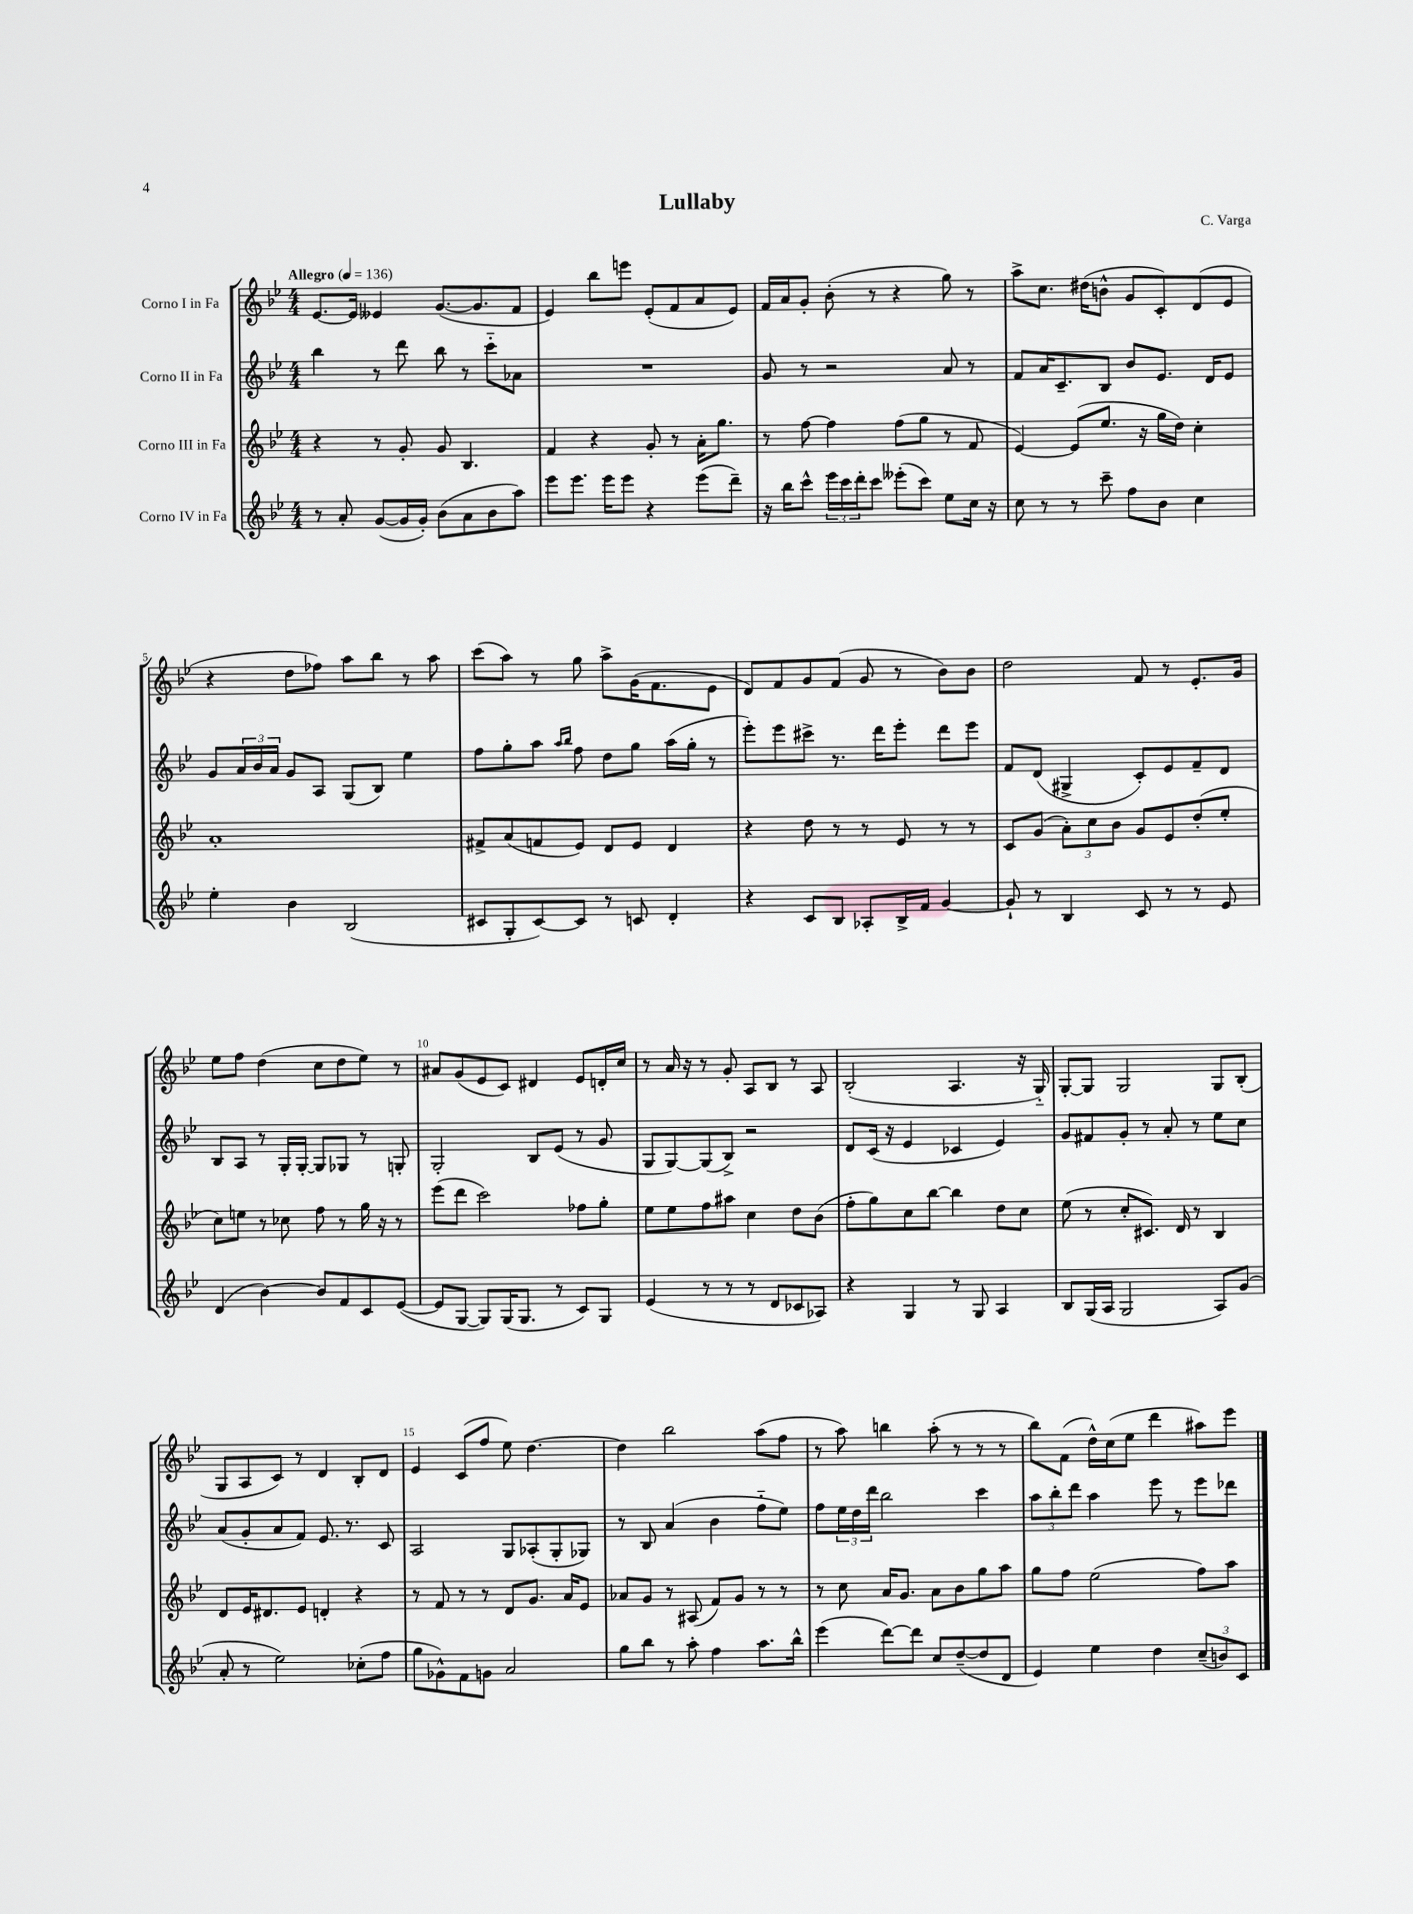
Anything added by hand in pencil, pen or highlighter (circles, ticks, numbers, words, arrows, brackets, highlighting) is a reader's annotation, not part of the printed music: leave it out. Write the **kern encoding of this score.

**kern	**kern	**kern	**kern
*staff4	*staff3	*staff2	*staff1
*clefG2	*clefG2	*clefG2	*clefG2
*k[b-e-]	*k[b-e-]	*k[b-e-]	*k[b-e-]
*M4/4	*M4/4	*M4/4	*M4/4
*MM136	*MM136	*MM136	*MM136
8r	4r	4bb-	[8.e-
8a'	.	.	.
.	.	.	16e-]
([8g	8r	8r	4e--
16g]	8g'	8ddd	.
16g')	.	.	.
(8b-	8g	8bb-	([8.g
8a	4.B-	8r	.
.	.	.	8.g]
8b-	.	8ccc'~	.
8aa)	.	8a-	8f
=	=	=	=
8eee-	4f	1r	4e-)
8.eee-	.	.	.
.	4r	.	8bb-
16eee-	.	.	.
8eee-	.	.	8eee
4r	8g'	.	(8e-'
.	8r	.	8f
(8eee-	16a'	.	8a
.	8.gg	.	.
8ddd~)	.	.	8e-)
=	=	=	=
16r	8r	8g	16f
16bb-	.	.	16a
8ccc^^	[8ff	8r	8g'
24eee-	4ff]	2r	(8b-'
24ccc	.	.	.
24ddd'	.	.	.
8ccc	.	.	8r
(8eee--'	(8ff	.	4r
8ccc)	8gg	.	.
8ee-	8r	8a	8gg)
16cc	8f	8r	8r
16r	.	.	.
=	=	=	=
8cc	[4e-)	8f	8aa^
8r	.	16a	8.cc
.	.	8.c~	.
8r	(8e-]	.	.
.	.	.	(16dd#
8ccc~	8.ee-	8B-	8b^^
8ff	.	8b-	8g
.	16r	.	.
8b-	16gg	8.e-	8c')
.	16dd)	.	.
4cc	4cc'	.	(8d
.	.	16d	.
.	.	8e-	8e-
=	=	=	=
4ee-'	1a'	8g	4r
.	.	24a	.
.	.	24b-	.
.	.	24a	.
4b-	.	8g	8dd
.	.	8A	8ff-)
(2B-	.	(8G	8aa
.	.	8B-)	8bb-
.	.	4ee-	8r
.	.	.	8aa
=	=	=	=
8c#	8f#^	8ff	(8ccc
8G'	(8a	8gg'	8aa)
[8c#)	8f	8aa	8r
.	.	16qqaa	.
.	.	16qqbb-	.
8c#]	8e-)	8ff	8gg
8r	8d	8dd	8aa^
8c	8e-	8gg	(16g
.	.	.	8.f
4d'	4d	(16aa	.
.	.	16gg'	.
.	.	8r	8e-
=	=	=	=
4r	4r	8eee-')	8d)
.	.	8eee-	8f
8c	8dd	8ccc#^	8g
8B-	8r	8.r	(8f
8A-'	8r	.	8g
.	.	16ddd	.
16B-^	8e-	8eee-'	8r
16f	.	.	.
[4g	8r	8ddd	8b-)
.	8r	8eee-	8b-
=	=	=	=
8g`]	8c	8f	2dd
8r	(8g	(8d	.
4B-	12a')	4G#^	.
.	12cc	.	.
.	12b-	.	.
8c	8g	8c')	8f
8r	8e-	8e-	8r
8r	(8dd'	8f~	8.e-'
8e-	8ee-'	8d	.
.	.	.	16g
=	=	=	=
(4d	8cc)	8B-	8ee-
.	8ee	8A	8ff
[4b-)	8r	8r	(4dd
.	8cc-	16G'	.
.	.	[16G'	.
8b-]	8ff	8G]	8cc
8f	8r	8G-	8dd
8c	16gg	8r	8ee-)
.	16r	.	.
([8e-	8r	8G'	8r
=	=	=	=
8e-]	(8eee-	2G'	8a#
[8G	8ddd	.	(8g
8G])	2ccc)	.	8e-
(16G	.	.	8c)
8.G	.	.	.
.	.	8B-	4d#
8r	.	(8e-	.
8c)	8ff-	8r	8e-
8G	8gg'	8g	16d'
.	.	.	16cc
=	=	=	=
(4e-	8ee-	8G	8r
.	8ee-	[8G)	16a
.	.	.	16r
8r	8ff	(8G]	8r
8r	8aa#	8B-^)	8g'
8r	4cc	2r	8A
8d	.	.	8B-
8c-	8dd	.	8r
8A-)	(8b-	.	8A
=	=	=	=
4r	8ff'	8d	(2B-'
.	8gg)	(16c	.
.	.	16r	.
4G	8cc	4e-	.
.	[8bb-	.	.
8r	4bb-]	4c-	4.A
8G	.	.	.
4A	8dd	4e-)	.
.	8cc	.	16r
.	.	.	16G'~)
=	=	=	=
8B-	(8ee-	8g	[8G'
(16G	8r	8f#	8G]
16A	.	.	.
2G	8cc'	8g'	2G
.	8.c#)	8r	.
.	.	8a'	.
.	16d	.	.
.	8r	8r	.
8A)	4B-	8ee-	8G
(8g	.	8cc	(8B-'
=	=	=	=
8a'	8d	(8a	8G
8r	16e-	8g'	8A
.	8.d#	.	.
2ee-)	.	8a	8c)
.	8e-	8f)	8r
.	4d'	8.e-	4d
.	.	8.r	.
(8cc-'	4r	.	8B-'
8ff	.	8c	8d
=	=	=	=
8gg	8r	2A	4e-
8g-^^)	8f	.	.
8f	8r	.	(8c
8g	8r	.	8ff
2a	8d	8G	8ee-)
.	8.g	(8A-'	[4.dd
.	.	8G'	.
.	16a	.	.
.	8e-	8G-)	.
=	=	=	=
8gg	8a-	8r	4dd]
8bb-	8g	8B-	.
8r	8r	(4a	2bb-
8aa'	(8A#	.	.
4ff	8f)	4b-	.
.	8g	.	.
8.aa	8r	8ff'~	(8aa
.	8r	8ee-)	8ff
16bb-^^	.	.	.
=	=	=	=
(4eee-	8r	8ff	8r
.	8cc	24ee-	8aa)
.	.	24dd	.
.	.	24ddd	.
[8ddd)	16a	2bb-	4bb
.	8.g	.	.
8ddd]	.	.	.
8cc	8a	.	(8aa'
([8dd~	8b-	.	8r
8dd]	8gg	4ccc	8r
8d	8aa	.	8r
=	=	=	=
4e-)	8gg	12aa	8bb-)
.	.	12bb-'	.
.	8ff	.	(8f
.	.	12ddd	.
4ee-	(2ee-	4aa	16dd^^)
.	.	.	(16cc
.	.	.	8ee-
4dd	.	8eee-	4ddd
.	.	8r	.
(12cc~	8ff)	8eee-	8aa#)
12b)	.	.	.
.	8aa	8ddd-	8eee-
12c	.	.	.
==	==	==	==
*-	*-	*-	*-
